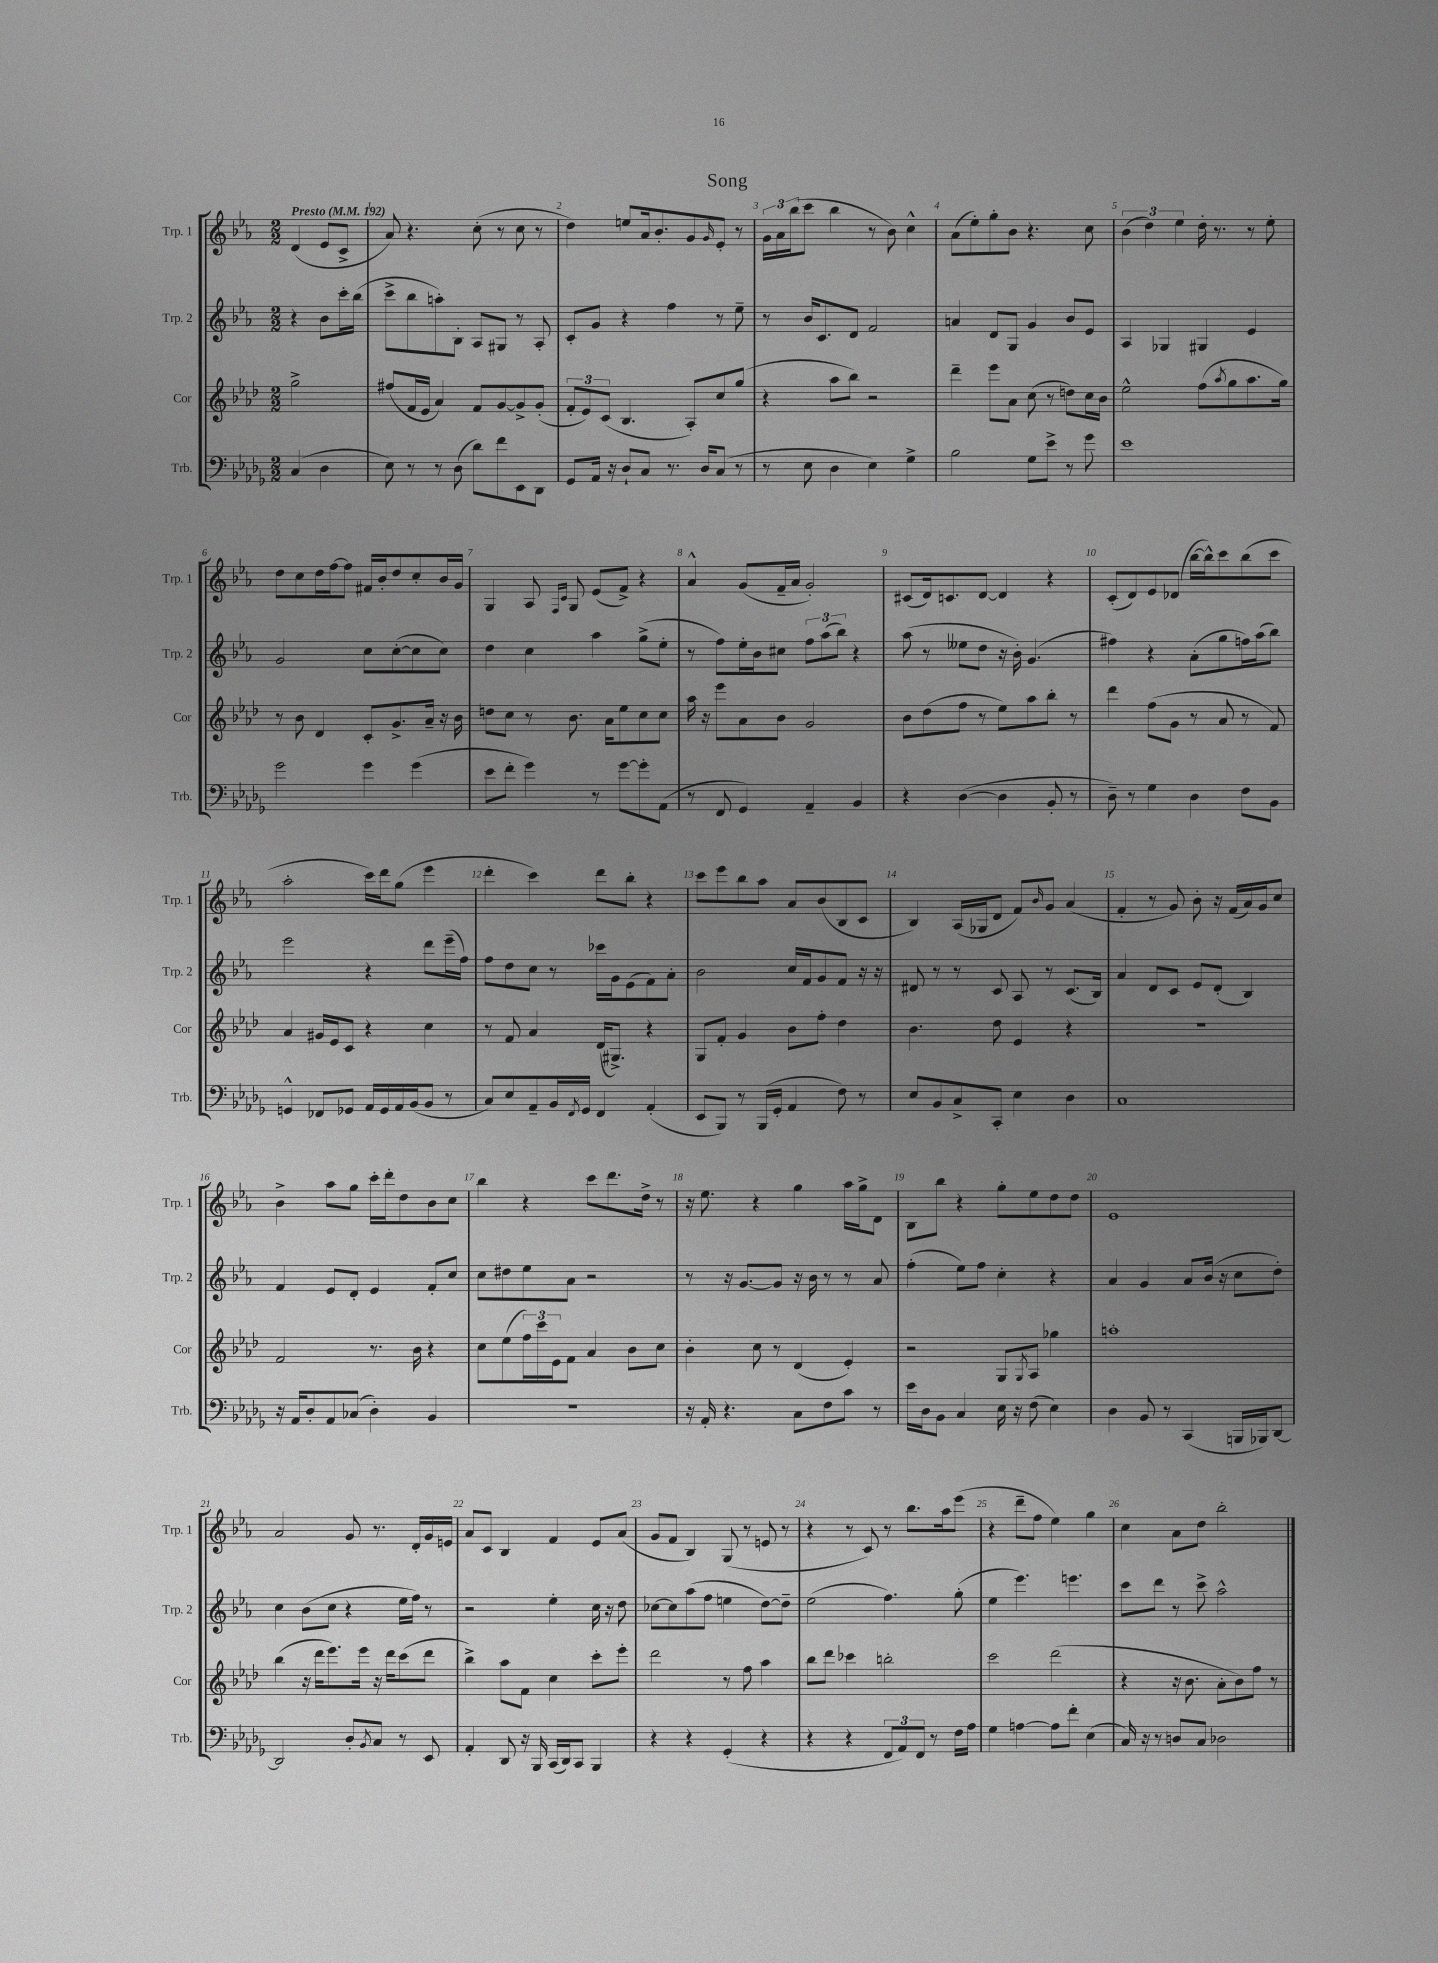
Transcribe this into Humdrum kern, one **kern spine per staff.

**kern	**kern	**kern	**kern
*staff4	*staff3	*staff2	*staff1
*clefF4	*clefG2	*clefG2	*clefG2
*k[b-e-a-d-g-]	*k[b-e-a-d-]	*k[b-e-a-]	*k[b-e-a-]
*M2/2	*M2/2	*M2/2	*M2/2
*MM192	*MM192	*MM192	*MM192
(4C/	2gg^\	4r	(4d/
4D-\	.	8b-\L	8e-/L
.	.	16ccc'\L	8c^/J
.	.	(16bb-\JJ	.
=	=	=	=
8E-\)	(8ff#/L	8ccc^\L	8a-/)
8r	16f/L	8bb-\	4.r
.	16e-/JJ	.	.
8r	4a-/)	8aa'\)	.
(8D-\	.	8B-'\J	.
8d-\L)	8f/L	8A-/L	(8cc'\
8f\	[8g/	8G#/J	8r
8EE-\	8g^/]	8r	8cc\
8DD-\J	(8g'/J	8A-'/	8r
=	=	=	=
8GG-/L	12f'/L	8c'/L	4dd\)
.	12e-/)	.	.
16AA-/Jk	.	8g/J	.
.	(12c/J	.	.
16r	.	.	.
8D-`/L	4.B-/	4r	8ee/L
8C/J	.	.	16a-/k
.	.	.	8.b-'/
8.r	.	4ff\	.
.	8A-'/L)	.	8g/
16D-/LK	.	.	.
.	.	.	16qqg/
(8C/J	8cc/	8r	8e-'/J
8r	(8gg/J	8ee-~\	8r
=	=	=	=
8r	4r	8r	24g\LL
.	.	.	24a-\
.	.	.	(24bb-\J
8E-\	.	16b-/LK	8ccc\J
.	.	8.c/	.
4D-\	8aa-\L	.	4bb-\
.	8bb-\J)	8d/J	.
4E-\)	2r	2f/	8r
.	.	.	8b-\)
4G-^\	.	.	4cc^^\
=	=	=	=
2B-\	4ddd-~\	4a/	(8a-\L
.	.	.	8ee-'\)
.	8eee-\L	8d/L	8gg'\
.	8a-\J	8G/J	8b-\J
8G-\L	(8cc\	4g/	4.r
8e-^\J	8r	.	.
8r	8dd\L)	8b-/L	.
8g-\	16cc\L	8e-/J	8cc\
.	16b-\JJ	.	.
=	=	=	=
1e-	2ee-^^\	4A-/	(6b-\
.	.	.	6dd\)
.	.	4G-/	.
.	.	.	6ee-\
.	(8ff\L	4G#/	16dd'\
.	.	.	8.r
.	8qaa-/	.	.
.	8gg\	.	.
.	8.aa-\	4e-/	8r
.	.	.	8ee-'\
.	16gg\Jk)	.	.
=	=	=	=
2g-\	8r	2g/	8dd\L
.	8b-\	.	8cc\
.	4d-/	.	16dd\L
.	.	.	[16ff\J
.	.	.	8ff\]J
4g-\	8c'/L	8cc\L	16f#/LL
.	.	.	16b-'/J
.	8.g^/	([8cc'\	8dd/
(4g-\	.	8cc\]	8cc'/
.	16a-~/Jk	.	.
.	16r	8cc\J)	16b-/L
.	16b-\	.	16g/JJ
=	=	=	=
8e-\L	8dd\L	4dd\	4G/
8f'\J	8cc\J	.	.
4g-\)	8r	4cc\	8A-/
.	.	.	16qqF/LL
.	.	.	16qqc/JJ
.	8.b-\	.	8G/
8r	.	4aa-\	(8e-/L
.	16a-\LK	.	.
[8g-\L	8ee-\	.	8f^/J)
8g-'\]	8cc\	(8gg^\L	4r
(8AA-\J	8cc\J	8ee-'\J	.
=	=	=	=
8r	16aa-\	8r	4a-^^/
.	16r	.	.
8FF/	8eee-\L	8ff\L)	.
4GG-/)	8a-\	16ee-'\L	(8g/L
.	.	16b-\J	.
.	8b-\J	8cc#\J	16f~/L
.	.	.	16a-/JJ
4AA-~/	2g/	12ff\L	2g'/)
.	.	(12aa-\	.
.	.	12bb-\J)	.
4BB-/	.	4r	.
=	=	=	=
4r	8b-\L	(8aa-\	(8c#/L
.	(8dd-\	8r	16d/k)
.	.	.	8.c/
([4D-\	8ff\J	8ee--\L	.
.	8r	8dd\J	[8d/J
4D-\]	8ee-\L)	16r	4d/]
.	.	16b-'\)	.
.	8aa-\	(4.g/	.
8BB-'/	8bb-'\J	.	4r
8r	8r	.	.
=	=	=	=
8D-~\)	4ddd-\	4ff#\)	(8c'/L
8r	.	.	8d/)
4G-\	(8ff\L	4r	8e-/
.	8g\J	.	(8d-/J
4D-\	8r	(8a-'\L	[16bb-\LL
.	.	.	16bb-^^\]J)
.	8a-/	8gg\	8ccc\
8F\L	8r	16ff\L)	(8bb-\
.	.	(16aa-\J	.
8BB-\J	8f/)	8bb-\J)	8ccc\J
=	=	=	=
4GG^^/	4a-/	2eee-\	2aa-'\
8FF-/L	16g#/LL	.	.
.	16e-/J	.	.
8GG-/J	8c/J	.	.
16AA-/LL	4r	4r	16ccc\LL)
16GG-/	.	.	16ddd\J
16AA-/	.	.	(8gg\J
(16BB-/J	.	.	.
8BB-/J	4cc\	8ddd\L	4eee-\
8r	.	(16eee-~\L	.
.	.	16ff\JJ)	.
=	=	=	=
8C/L)	8r	8ff\L	4ddd'\
8E-/	8f/	8dd\	.
8AA-~/	4a-/	8cc\J	4ccc\)
16BB-/L	.	8r	.
8qFF/	.	.	.
16GG-/JJ	.	.	.
4FF/	(16d-/LK	16ccc-\LL	8ddd\L
.	8.G#^/J)	16g\J	.
.	.	(8e-\	8bb-'\J
(4AA-'/	4r	8f\)	4r
.	.	8a-'\J	.
=	=	=	=
8EE-/L	8G/L	2b-\	8ccc\L
8BBB-/J)	8f'/J	.	8eee-\
8r	4g/	.	8bb-\
(16BBB-/LL	.	.	8aa-\J
16GG-'/JJ	.	.	.
4AA-/	8b-\L	16cc/LL	8a-/L
.	.	16f/J	.
.	8ff'\J	8g/	(8b-/
8F\)	4dd-\	8f/J	8B-/
8r	.	16r	8c/J
.	.	16r	.
=	=	=	=
8E-/L	4.b-\	8d#/	4B-/)
8BB-/	.	8r	.
8C^/	.	8r	(16A-/LL
.	.	.	16G-/J
8CC'/J	8dd-\	8c/	8d/J
4E-\	4e-/	8A-/	8f/L)
.	.	.	16qqb-/
.	.	8r	8g/J
4D-\	4r	(8.c/L	(4a-/
.	.	16B-/Jk)	.
=	=	=	=
1C	1r	4a-/	4f'/
.	.	8d/L	8r
.	.	8c/J	8g/)
.	.	8e-/L	8b-'\
.	.	(8d'/J	16r
.	.	.	(16f/LL
.	.	4B-/)	16a-/)
.	.	.	16g/J
.	.	.	8cc/J
=	=	=	=
16r	2f/	4f/	4b-^\
16AA-/LK	.	.	.
8D-'/	.	.	.
8AA-/	.	8e-/L	8aa-\L
(8C-/J	.	8d'/J	8gg\J
4D-'\)	8.r	4e-/	16ccc'\LL
.	.	.	16ddd'\J
.	.	.	8dd\
.	16b-\	.	.
4BB-/	4r	8f'/L	8b-\
.	.	8cc/J	8cc\J
=	=	=	=
1r	8cc\L	8cc\L	4bb-\
.	(8ee-\	8dd#\	.
.	24ff\L)	8ee-\	4r
.	24ccc\	.	.
.	24e-\J	.	.
.	8f\J	8a-\J	.
.	4a-/	2r	8ccc\L
.	.	.	8.ddd\
.	8b-\L	.	.
.	.	.	16dd^\Jk
.	8cc\J	.	8r
=	=	=	=
16r	4b-'\	8r	16r
16AA-'/	.	.	8.ee-\
4.r	.	16r	.
.	.	[8.g/L	.
.	8cc\	.	4r
.	8r	8g/]J	.
8C\L	(4d-/	16r	4gg\
.	.	16b-\	.
8F\	.	8r	.
8c\J	4e-'/)	8r	16aa-\LL
.	.	.	16gg^\J
8r	.	8a-/	8d\J
=	=	=	=
16e-\LL	2r	(4ff'\	8B-\L
16D-\J	.	.	.
8BB-\J	.	.	8bb-\J
4C/	.	8ee-\L)	4r
.	.	8ff\J	.
16E-\	8G/L	4cc'\	8gg'\L
16r	.	.	.
.	8qG/	.	.
(8F\	8A-/J	.	8ee-\
4E-\)	4gg-\	4r	8dd\
.	.	.	8dd\J
=	=	=	=
4D-\	1aa'	4a-/	1e-
8BB-/	.	4g/	.
8r	.	.	.
(4CC/	.	8a-/L	.
.	.	(16b-/Jk	.
.	.	16r	.
16BBB/LL	.	8cc\L	.
16BBB-/J)	.	.	.
[8DD-/J	.	8dd'\J)	.
=	=	=	=
2DD-/]	(4bb-\	4cc\	2a-/
.	16r	(8b-\L	.
.	16ddd-\LK	.	.
.	8.eee-\)	8cc\J	.
8D-'/L	.	4r	8g/
.	16eee-\Jk	.	.
8qBB-/	.	.	.
8C/J	16r	.	8.r
.	16ddd-\LK	.	.
8r	(8ccc\	16ee-\LL	.
.	.	16ff\JJ)	16d'/LL
8EE-/	8ddd-\J	8r	16g/
.	.	.	16e/JJ
=	=	=	=
4AA-'/	4bb-^\)	2r	8a-/L
.	.	.	8c/J
8DD-/	8aa-\L	.	4B-/
16r	8f\J	.	.
16BBB-/	.	.	.
(16CC/LL	4cc\	4ee-'\	4f/
16DD-/J)	.	.	.
8CC/J	.	.	.
4BBB-/	8ccc'\L	16cc\	8e-/L
.	.	16r	.
.	8eee-'\J	8dd\	(8a-/J
=	=	=	=
4r	2ddd-\	[8cc-\L	8g/L
.	.	8cc-\]	8f/J
4r	.	(8aa-\	4B-/)
.	.	8ff\J	.
(4GG-'/	8r	4ee\	(8G/
.	8ff\	.	8r
4r	4aa-\	[8dd\L)	8e/
.	.	8dd~\]J	8r
=	=	=	=
4r	8bb-\L	(2ee-\	4r
.	8ddd-\J	.	.
4r	4ccc-\	.	8r
.	.	.	8c/)
12FF/L	2bb'\	4.ff\)	8r
12AA-/)	.	.	.
.	.	.	8.bb-\L
12FF/J	.	.	.
8r	.	.	.
.	.	.	16aa-\k
16F\LL	.	(8gg'\	(8eee-\J
16A-\JJ	.	.	.
=	=	=	=
4G-\	2ccc\	4ee-\	4r
[4A\	.	4.eee-\)	8ddd~\L
.	.	.	8ff\J
8A\]L	(2ddd-\	.	4ee-\)
8f'\J	.	4.eee\	.
(4E-\	.	.	4gg\
=	=	=	=
16C/)	4r	8ccc\L	4cc\
16r	.	.	.
8r	.	8ddd\J	.
8D/L	16r	8r	8a-\L
.	8.b-\	.	.
8C/J	.	8ccc^\	8dd\J
2D-\	8a-'\L	2aa-^^\	2bb-'\
.	8b-\)	.	.
.	8ff\J	.	.
.	8r	.	.
==	==	==	==
*-	*-	*-	*-
